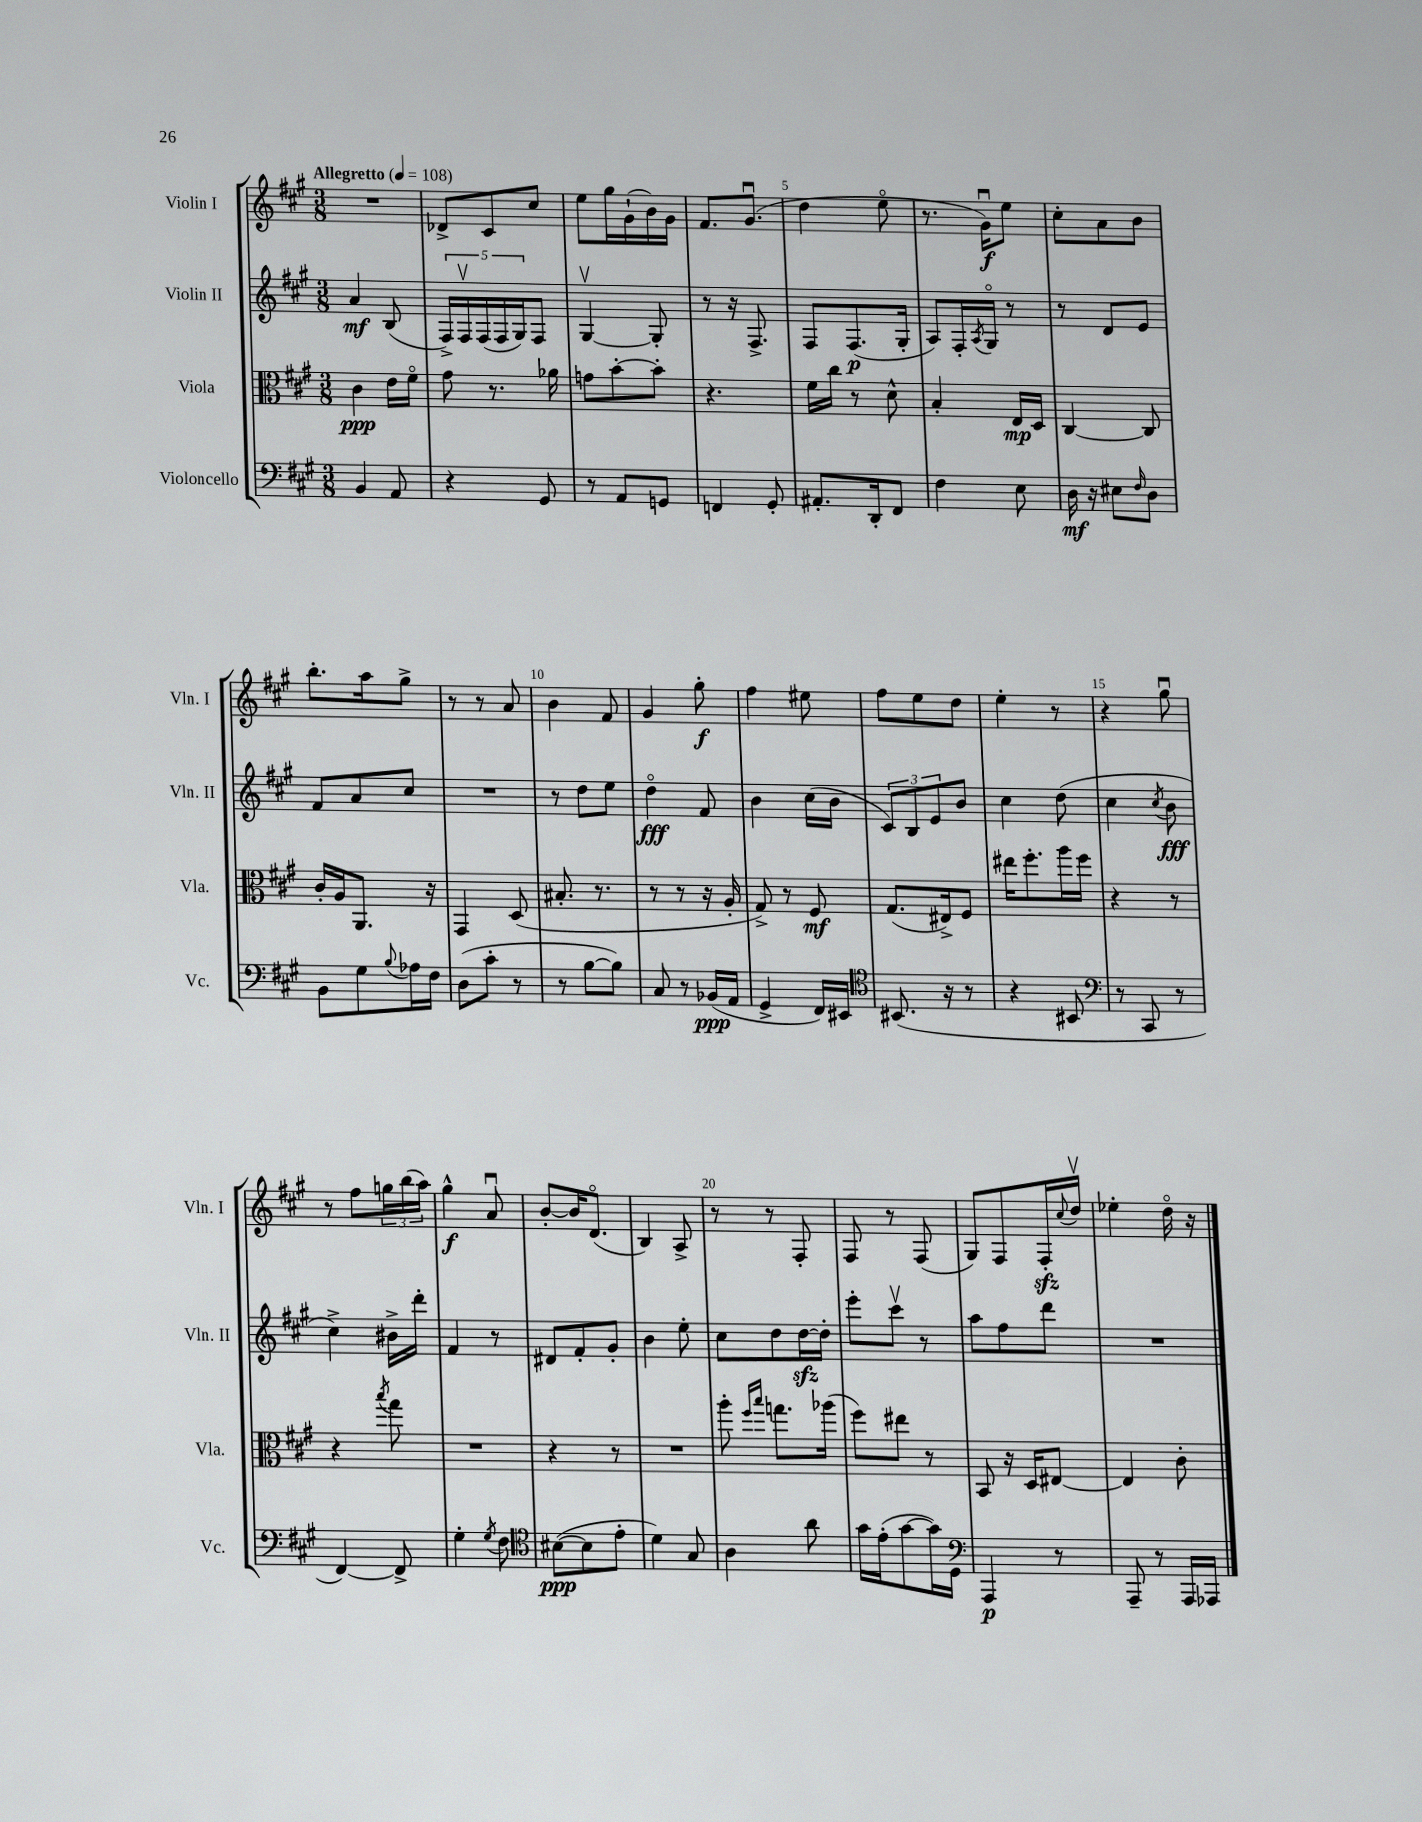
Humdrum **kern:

**kern	**kern	**kern	**kern
*staff4	*staff3	*staff2	*staff1
*clefF4	*clefC3	*clefG2	*clefG2
*k[f#c#g#]	*k[f#c#g#]	*k[f#c#g#]	*k[f#c#g#]
*M3/8	*M3/8	*M3/8	*M3/8
*MM108	*MM108	*MM108	*MM108
4BB/	4c#\	4a/	4.r
8AA/	16e\LL	(8B/	.
.	16f#o\JJ	.	.
=	=	=	=
4r	8g#\	20F#^/LL)	8d-^/L
.	.	20F#v/	.
.	.	(20F#/	.
.	8.r	.	8c#/
.	.	20F#/	.
.	.	20G#/J)	.
8GG#/	.	8F#/J	8cc#/J
.	16a-\	.	.
=	=	=	=
8r	8g\L	[4G#v/	8ee\L
8AA/L	[8b'\	.	16gg#\L
.	.	.	(16g#`\
8GG/J	8b'\]J	8G#'/]	16b\)
.	.	.	16g#\JJ
=	=	=	=
4FF/	4.r	8r	8.f#/L
.	.	16r	.
.	.	8.F#^/	(8.g#u/J
8GG#'/	.	.	.
=	=	=	=
8.AA#'/L	16f#\LL	8F#/L	4dd\
.	16cc#\JJ	.	.
.	8r	(8.F#/	.
16DD'/k	.	.	.
8FF#/J	8d^^\	.	8eeo\
.	.	16G#'/Jk	.
=	=	=	=
4F#\	4B'/	8A/L)	8.r
.	.	16F#'/L	.
.	.	8qA/	.
.	.	16G#o/JJ	16g#u\LK)
8E\	16E/LL	8r	8ee\J
.	16D/JJ	.	.
=	=	=	=
16D\	[4C#/	8r	8cc#'\L
16r	.	.	.
8E#\L	.	8d/L	8a\
16qqF#/	.	.	.
8D\J	8C#/]	8e/J	8b\J
=	=	=	=
8BB\L	16c#'/LL	8f#/L	8.bb'\L
.	16A/J	.	.
8G#\	8.AA/J	8a/	.
.	.	.	16aa\k
8qqB/	.	.	.
16A-\L	.	8cc#/J	8gg#^\J
16F#\JJ	16r	.	.
=	=	=	=
(8D\L	4GG#/	4.r	8r
8c#'\J	.	.	8r
8r	(8D/	.	8a/
=	=	=	=
8r	8.B#'/	8r	4b\
[8B\L	.	8dd\L	.
.	8.r	.	.
8B\]J)	.	8ee\J	8f#/
=	=	=	=
8C#/	8r	4ddo\	4g#/
8r	8r	.	.
(16BB-/LL	16r	8f#/	8gg#'\
16AA/JJ	16A'/	.	.
=	=	=	=
4GG#^/	8G#^/)	4b\	4ff#\
.	8r	.	.
16FF#/LL)	8F#/	(16cc#\LL	8ee#\
16EE#/JJ	.	16b\JJ	.
=	=	=	=
*clefC4	*	*	*
(8.BB#/	(8.G#/L	12c#/L)	8ff#\L
.	.	12B/	.
.	.	.	8ee\
.	.	12e/	.
16r	16E#^/k)	.	.
8r	8F#/J	8b/J	8dd\J
=	=	=	=
4r	16ee#\LK	4cc#\	4ee'\
.	8.ff#'\	.	.
8BB#/	16aa\L	(8dd\	8r
.	16ff#\JJ	.	.
=	=	=	=
*clefF4	*	*	*
8r	4r	4cc#\	4r
8CC#/	.	.	.
.	.	8qcc#/	.
8r	8r	8b\	8gg#u\
=	=	=	=
[4FF#/)	4r	4cc#^\)	8r
.	.	.	8ff#\L
.	8qbb/	.	.
8FF#^/]	8gg#\	16b#^\LL	24gg\L
.	.	.	(24bb\
.	.	16ddd'\JJ	.
.	.	.	24aa\JJ)
=	=	=	=
4G#'\	4.r	4f#/	4gg#^^\
8qG#/	.	.	.
8F#\	.	8r	8au/
=	=	=	=
*clefC4	*	*	*
([8B#\L	4r	8d#/L	[8b'/L
8B#\]	.	8f#'/	16b/]K
.	.	.	(8.do/J
8e'\J	8r	8g#'/J	.
=	=	=	=
4d\)	4.r	4b\	4B/)
8G#/	.	8ee'\	8A^/
=	=	=	=
4A\	8aa'\	8cc#\L	8r
.	16qqff#/LL	.	.
.	16qqbb/JJ	.	.
.	8.gg\L	8dd\	8r
8a\	.	[16dd\L	8F#'/
.	(16aa-\Jk	16dd'\]JJ	.
=	=	=	=
16g#\LL	8ff#\L)	8eee'\L	8F#/
(16e'\J	.	.	.
[8g#\	8ee#\J	8ccc#v\J	8r
16g#\]L)	8r	8r	(8F#/
16D\JJ	.	.	.
=	=	=	=
*clefF4	*	*	*
4AAA/	8BB/	8aa\L	8G#/L)
.	16r	8ff#\	8F#/
.	16D/LK	.	.
8r	[8E#/J	8ddd\J	16F#'/L
.	.	.	8qqcc#/
.	.	.	16ddv/JJ
=	=	=	=
8AAA~/	4E#/]	4.r	4ee-'\
8r	.	.	.
16AAA/LL	8c#'\	.	16ddo\
16AAA-/JJ	.	.	16r
==	==	==	==
*-	*-	*-	*-
